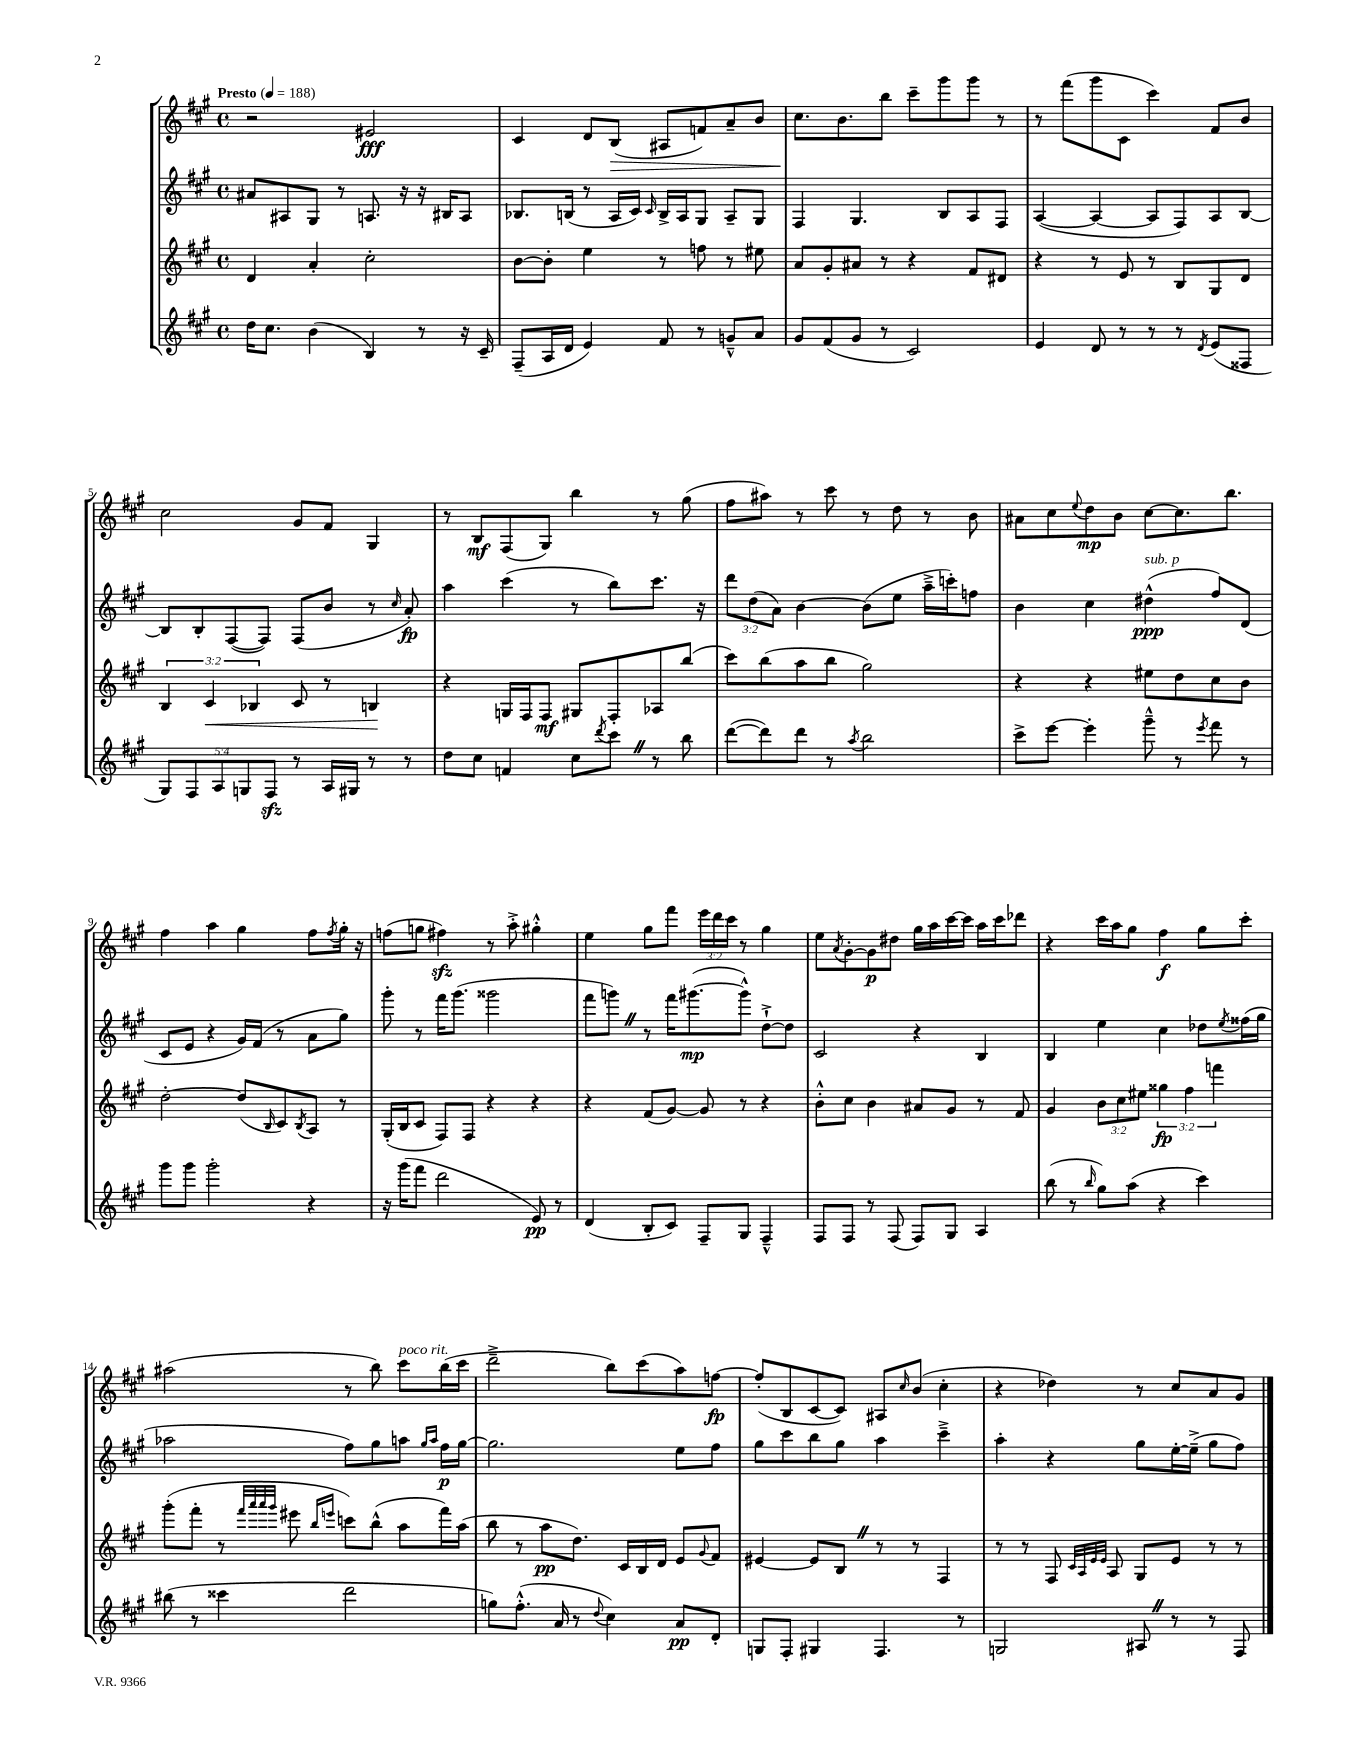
<<
\new StaffGroup <<
\new Staff = "s0" {
    \clef treble \key a \major \defaultTimeSignature \time 4/4 \override Staff.TupletNumber.text = #tuplet-number::calc-fraction-text \tempo "Presto" 4 = 188
    r2 eis'2\fff |
    cis'4 d'8 b8\>( ais8 f'8) a'8-- b'8 |
    cis''8.\! b'8. b''8 cis'''8-- gis'''8 gis'''8 r8 |
    r8 fis'''8( gis'''8 cis'8 cis'''4) fis'8 b'8 |
    cis''2 gis'8 fis'8 gis4 |
    r8 b8\mf fis8( gis8) b''4 r8 gis''8( |
    fis''8 ais''8) r8 cis'''8 r8 d''8 r8 b'8 |
    ais'8 cis''8 \appoggiatura { e''8 } d''8\mp b'8 cis''8~ cis''8. b''8. |
    fis''4 a''4 gis''4 fis''8 \acciaccatura { fis''8 } gis''16-. r16 |
    f''8( g''8 fis''4\sfz) r8 a''8-.-> gis''4-.-^ |
    e''4 gis''8 fis'''8 \tuplet 3/2 { e'''16 d'''16 cis'''16 } r8 gis''4 |
    e''8 \acciaccatura { a'8 } gis'8~-. gis'8\p dis''8 gis''16 a''16 cis'''16~ cis'''16 a''16 cis'''16 des'''8 |
    r4 cis'''16 a''16 gis''8 fis''4\f gis''8 cis'''8-. |
    ais''2( r8 b''8) cis'''8^\markup { \italic "poco rit." } b''16( cis'''16 |
    d'''2---> b''8) cis'''8( a''8) f''8~\fp |
    f''8-.( b8 cis'8~ cis'8) ais8 \grace { cis''16 } b'8( cis''4-. |
    r4 des''4) r8 cis''8 a'8 gis'8 \bar "|." |
}
\new Staff = "s1" {
    \clef treble \key a \major \defaultTimeSignature \time 4/4 \override Staff.TupletNumber.text = #tuplet-number::calc-fraction-text
    ais'8 ais8 gis8 r8 a8. r16 r16 bis16 a8 |
    bes8. b16( r8 a16 cis'16) \grace { cis'16 } b16-> a16 gis8 a8-- gis8 |
    fis4 gis4. b8 a8 fis8 |
    a4~( a4~ a8 fis8) a8 b8~ |
    b8 b8-. fis8~( fis8) fis8( b'8 r8 \grace { cis''16 } a'8-.\fp) |
    a''4 cis'''4( r8 b''8) cis'''8. r16 |
    \tuplet 3/2 { d'''8 d''8( a'8) } b'4~ b'8( e''8 a''16---> c'''16-.) f''8 |
    b'4 cis''4 dis''4-^\ppp^\markup { \italic "sub. p" }( fis''8) d'8( |
    cis'8 e'8 r4 gis'16) fis'16( r8 a'8 gis''8) |
    gis'''8-. r8 fis'''16 gis'''8.( gisis'''2 |
    fis'''8 g'''8) \once \override BreathingSign.text = \markup { \musicglyph "scripts.caesura.straight" } \breathe r8 fis'''16 gis'''8.~\mp( gis'''8-^) d''8~-!-> d''8 |
    cis'2 r4 b4 |
    b4 e''4 cis''4 des''8 \acciaccatura { e''8 } fisis''16( gis''16 |
    aes''2 fis''8) gis''8 a''8 \grace { gis''16 a''16 } fis''16\p gis''16~ |
    gis''2. e''8 fis''8 |
    gis''8 cis'''8 b''8 gis''8 a''4 cis'''4---> |
    a''4-. r4 gis''8 e''16~-. e''16--->( gis''8 fis''8) \bar "|." |
}
\new Staff = "s2" {
    \clef treble \key a \major \defaultTimeSignature \time 4/4 \override Staff.TupletNumber.text = #tuplet-number::calc-fraction-text
    d'4 a'4-. cis''2-. |
    b'8~ b'8-. e''4 r8 f''8 r8 eis''8 |
    a'8 gis'8-. ais'8 r8 r4 fis'8 dis'8 |
    r4 r8 e'8 r8 b8 gis8 d'8 |
    \tuplet 3/2 { b4 cis'4\< bes4 } cis'8 r8 b4\! |
    r4 g16 fis16 fis8\mf gis8 fis8-. aes8 b''8( |
    cis'''8) b''8( a''8 b''8 gis''2) |
    r4 r4 eis''8 d''8 cis''8 b'8 |
    d''2~-. d''8( \grace { b16 } cis'8) \acciaccatura { b8 } a8 r8 |
    gis16-.( b16 cis'8 fis8) fis8 r4 r4 |
    r4 fis'8( gis'8~) gis'8 r8 r4 |
    b'8-.-^ cis''8 b'4 ais'8 gis'8 r8 fis'8 |
    gis'4 \tuplet 3/2 { b'8 cis''8 eis''8 } \tuplet 3/2 { gisis''4\fp fis''4 f'''4 } |
    gis'''8-.( fis'''8-. r8 \grace { fis'''32 a'''32 a'''32 gis'''32 } eis'''8 \grace { b''16 e'''16 } c'''8) b''8-^( a''8 fis'''16) a''16( |
    b''8 r8 a''8\pp d''8.) cis'16 b16 d'16 e'8 \appoggiatura { gis'8 } fis'8 |
    eis'4~ eis'8 b8 \once \override BreathingSign.text = \markup { \musicglyph "scripts.caesura.straight" } \breathe r8 r8 fis4 |
    r8 r8 fis8 \grace { cis'32 a32 e'32 e'32 } a8 gis8 e'8 r8 r8 \bar "|." |
}
\new Staff = "s3" {
    \clef treble \key a \major \defaultTimeSignature \time 4/4 \override Staff.TupletNumber.text = #tuplet-number::calc-fraction-text
    d''16 cis''8. b'4( b4) r8 r16 cis'16-- |
    fis8--( a16 d'16 e'4) fis'8 r8 g'8---^ a'8 |
    gis'8 fis'8( gis'8 r8 cis'2) |
    e'4 d'8 r8 r8 r8 \acciaccatura { d'8 } e'8( fisis8 |
    \tuplet 5/4 { gis8) fis8 a8 g8 fis8\sfz } r8 a16 gis16 r8 r8 |
    d''8 cis''8 f'4 cis''8 \acciaccatura { d'''8 } cis'''8 \once \override BreathingSign.text = \markup { \musicglyph "scripts.caesura.straight" } \breathe r8 b''8 |
    d'''8~( d'''8) d'''8 r8 \acciaccatura { a''8 } b''2 |
    cis'''8-> e'''8~ e'''4-. gis'''8---^ r8 \acciaccatura { e'''8 } fis'''8 r8 |
    gis'''8 gis'''8 gis'''2-. r4 |
    r16 gis'''16( fis'''8 d'''2 e'8\pp) r8 |
    d'4( b8-. cis'8) fis8-- gis8 fis4---^ |
    fis8 fis8 r8 fis8( fis8) gis8 a4 |
    b''8( r8 \grace { b''16 } gis''8) a''8( r4 cis'''4) |
    bis''8( r8 cisis'''4 d'''2 |
    g''8) fis''8.-.-^( a'16 r8 \appoggiatura { d''8 } cis''4) a'8\pp d'8-. |
    g8 fis8-. gis4 fis4. r8 |
    g2 ais8 \once \override BreathingSign.text = \markup { \musicglyph "scripts.caesura.straight" } \breathe r8 r8 fis8 \bar "|." |
}
>>
>>
